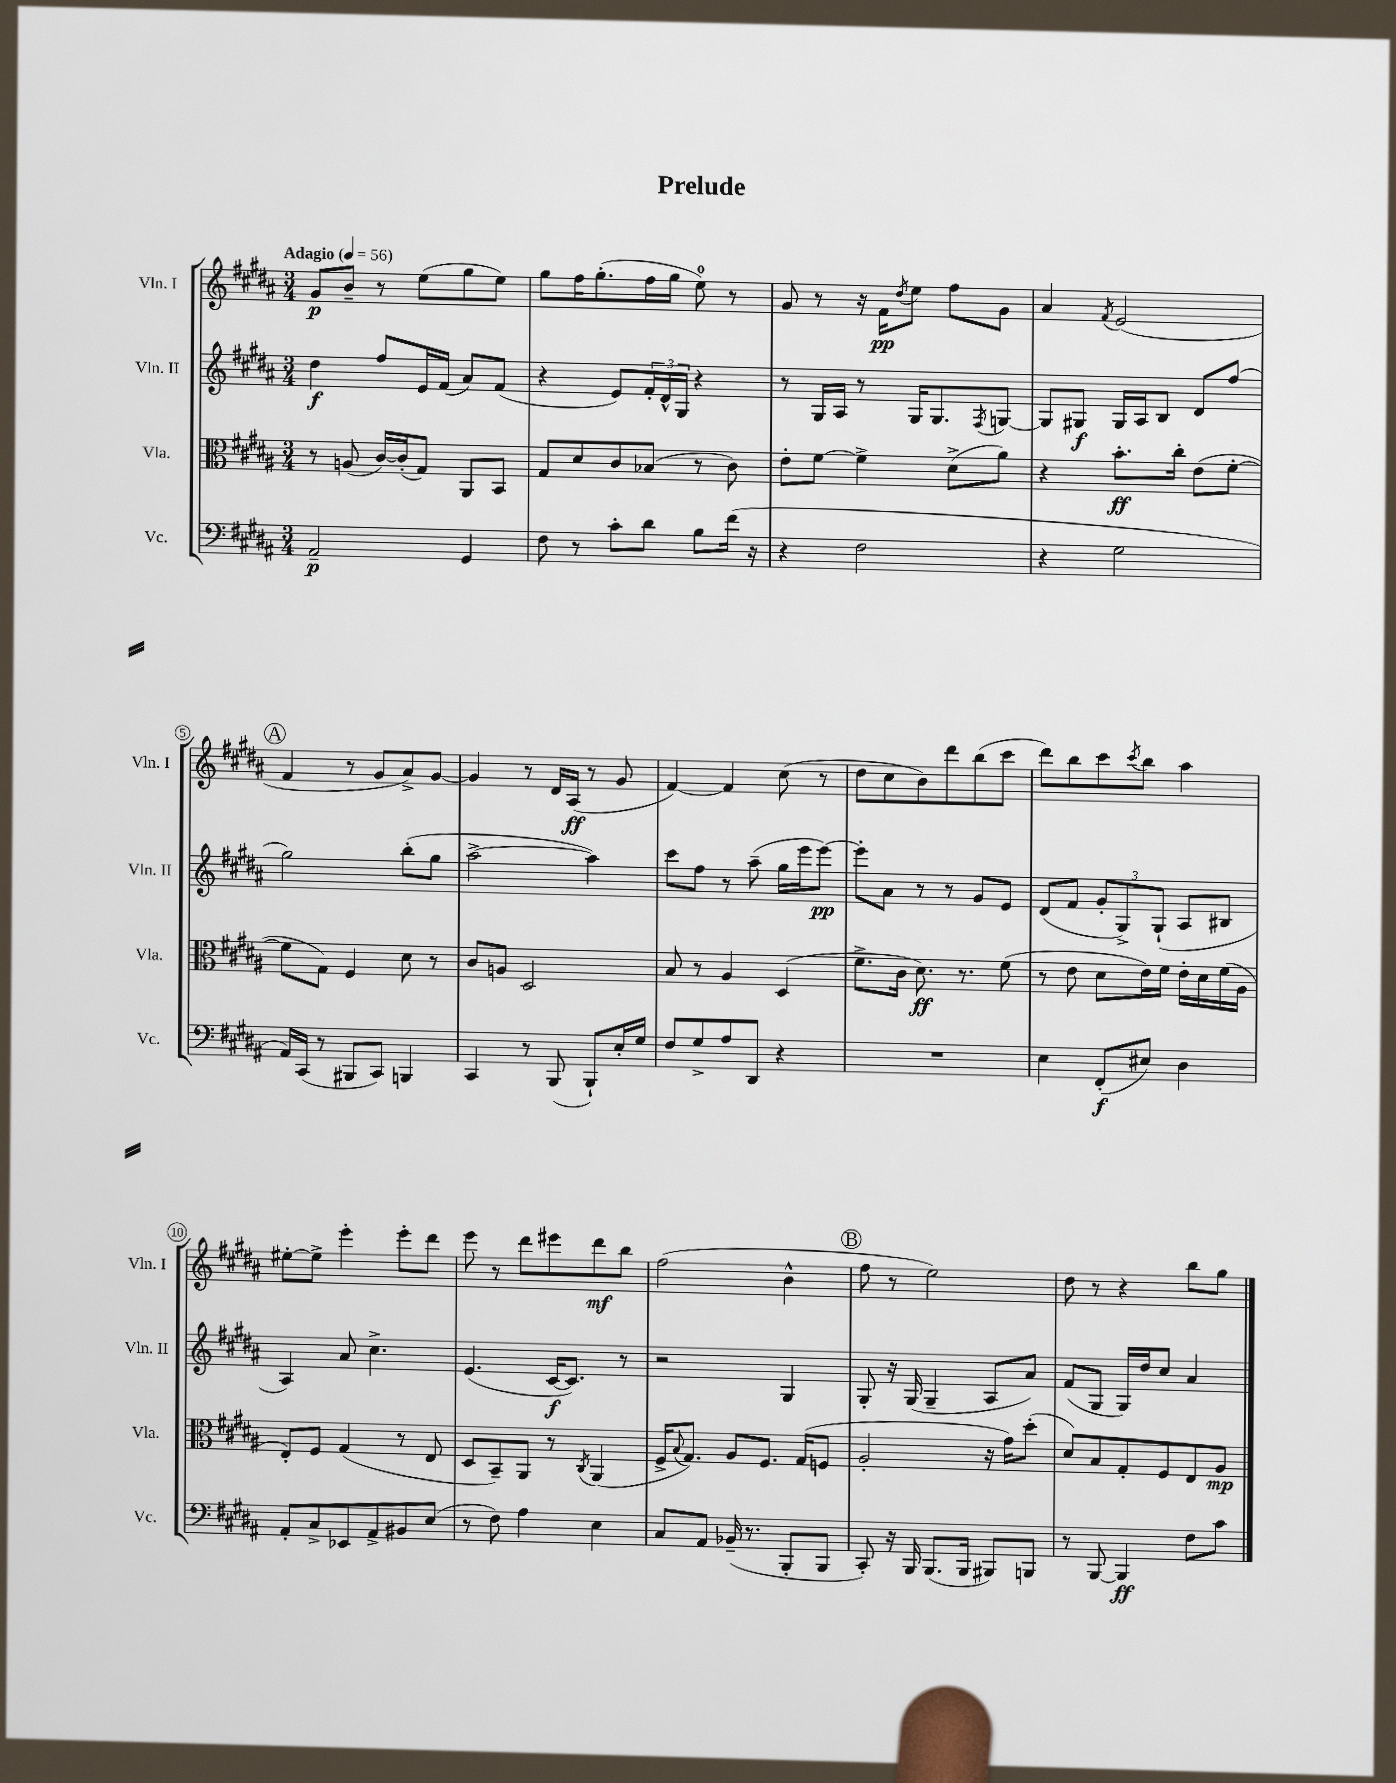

**kern	**dynam	**kern	**dynam	**kern	**dynam	**kern	**dynam
*part4	*part4	*part3	*part3	*part2	*part2	*part1	*part1
*staff4	*staff4	*staff3	*staff3	*staff2	*staff2	*staff1	*staff1
*I"Vc.	*	*I"Vla.	*	*I"Vln. II	*	*I"Vln. I	*
*I'Vc.	*	*I'Vla.	*	*I'Vln. II	*	*I'Vln. I	*
*clefF4	*	*clefC3	*	*clefG2	*	*clefG2	*
*k[f#c#g#d#a#]	*	*k[f#c#g#d#a#]	*	*k[f#c#g#d#a#]	*	*k[f#c#g#d#a#]	*
*M3/4	*	*M3/4	*	*M3/4	*	*M3/4	*
*MM56	*	*MM56	*	*MM56	*	*MM56	*
=1	=1	=1	=1	=1	=1	=1	=1
!	!	!	!	!	!	!LO:TX:a:B:t=Adagio	!
2AA#~/	p	8r	.	4dd#\	f	8g#/L	p
.	.	(8An/	.	.	.	8b~/J	.
.	.	[16c#/LL)	.	8ff#/L	.	8r	.
.	.	(16c#'/J]	.	.	.	.	.
.	.	8G#/J)	.	16e/L	.	(8ee\L	.
.	.	.	.	(16f#/JJ	.	.	.
4GG#/	.	8AA#/L	.	8a#/L)	.	8gg#\	.
.	.	8BB/J	.	(8f#/J	.	8ee\J)	.
=2	=2	=2	=2	=2	=2	=2	=2
8F#\	.	8G#/L	.	4r	.	8gg#\L	.
8r	.	8d#/	.	.	.	16ff#\K	.
.	.	.	.	.	.	(8.gg#'\	.
8c#'\L	.	8c#/	.	8e/L)	.	.	.
8d#\J	.	(8B-X/J	.	24f#'/L	.	16ff#\L	.
.	.	.	.	24d#^^/	.	.	.
.	.	.	.	.	.	16gg#\JJ	.
.	.	.	.	24G#/JJ	.	.	.
8B\L	.	8r	.	4r	.	8ee\)	.
(16f#\Jk	.	8c#\)	.	.	.	8r	.
16r	.	.	.	.	.	.	.
=3	=3	=3	=3	=3	=3	=3	=3
4r	.	8e'\L	.	8r	.	8g#/	.
.	.	[8f#\J	.	16G#/LL	.	8r	.
.	.	.	.	16A#/JJ	.	.	.
2F#\	.	4f#^\]	.	8r	.	16r	.
.	.	.	.	.	.	16f#\KL	pp
.	.	.	.	.	.	8qdd#/	.
.	.	.	.	16G#/KL	.	8ee\J	.
.	.	.	.	8.G#/	.	.	.
.	.	(8d#^\L	.	.	.	8ff#\L	.
.	.	.	.	8qF#/	.	.	.
.	.	8a#\J)	.	[8Gn/J	.	8g#\J	.
=4	=4	=4	=4	=4	=4	=4	=4
4r	.	4r	.	8G/L]	.	4a#/	.
.	.	.	.	8G#X/J	f	.	.
.	.	.	.	.	.	8qf#/	.
2G#\	.	8.b'\L	ff	16G#/LL	.	(2e/	.
.	.	.	.	16A#/J	.	.	.
.	.	.	.	8B/J	.	.	.
.	.	16cc#'\Jk	.	.	.	.	.
.	.	(8e\L	.	8d#/L	.	.	.
.	.	[8f#'\J	.	(8ff#/J	.	.	.
!!LO:LB:g=z
!!LO:REH:place=s1:t=A
=5	=5	=5	=5	=5	=5	=5	=5
16AA#/LL)	.	8f#\L]	.	2gg#\)	.	4f#/	.
(16CC#/JJ	.	.	.	.	.	.	.
8r	.	8G#\J)	.	.	.	.	.
8BBB#X/L	.	4F#/	.	.	.	8r	.
8CC#/J)	.	.	.	.	.	8g#/L	.
4BBBn/	.	8d#\	.	(8bb'\L	.	8a#^/)	.
.	.	8r	.	8gg#\J	.	[8g#/J	.
=6	=6	=6	=6	=6	=6	=6	=6
4CC#/	.	8c#/L	.	[2aa#^\	.	4g#/]	.
.	.	8An/J	.	.	.	.	.
8r	.	2D#/	.	.	.	8r	.
(8BBB/	.	.	.	.	.	16d#/LL	.
.	.	.	.	.	.	(16A#/JJ	ff
8BBB`/L)	.	.	.	4aa#\])	.	8r	.
16E'/L	.	.	.	.	.	8g#/	.
16G#/JJ	.	.	.	.	.	.	.
=7	=7	=7	=7	=7	=7	=7	=7
8F#/L	.	8B/	.	8ccc#\L	.	[4f#/)	.
8G#^/	.	8r	.	8ff#\J	.	.	.
8A#/	.	4A#/	.	8r	.	4f#/]	.
8DD#/J	.	.	.	(8aa#~\	.	.	.
4r	.	(4D#/	.	16gg#\LL	.	(8cc#\	.
.	.	.	.	16eee\J	.	.	.
.	.	.	.	[8eee\J)	pp	8r	.
=8	=8	=8	=8	=8	=8	=8	=8
2.r	.	8.f#^\L	.	8eee'\L]	.	8dd#\L	.
.	.	.	.	8a#\J	.	8cc#\	.
.	.	16c#\Jk	.	.	.	.	.
.	.	8.d#\)	ff	8r	.	8b\)	.
.	.	.	.	8r	.	8ddd#\	.
.	.	8.r	.	.	.	.	.
.	.	.	.	8g#/L	.	(8bb\	.
.	.	(8f#\	.	8e/J	.	8ccc#\J	.
=9	=9	=9	=9	=9	=9	=9	=9
4E\	.	8r	.	(8d#/L	.	8ddd#\L)	.
.	.	8e\	.	8f#/J	.	8bb\	.
(8FF#'/L	f	8d#\L	.	12g#'/L	.	8ccc#\	.
.	.	.	.	12G#^/)	.	.	.
.	.	.	.	.	.	8qccc#/	.
8E#X/J)	.	16e\L)	.	.	.	8bb\J	.
.	.	.	.	(12G#`/J	.	.	.
.	.	16f#\JJ	.	.	.	.	.
4D#\	.	16e'\LL	.	8A#/L	.	4aa#\	.
.	.	16d#\	.	.	.	.	.
.	.	(16f#\	.	8B#X/J	.	.	.
.	.	16A#\JJ	.	.	.	.	.
!!LO:LB:g=z
=10	=10	=10	=10	=10	=10	=10	=10
8AA#'/L	.	8E'/L)	.	4A#/)	.	[8ee#X'\L	.
8C#^/	.	8F#/J	.	.	.	8ee#^\J]	.
8EE-X/	.	(4G#/	.	8a#/	.	4eee'\	.
8AA#^/	.	.	.	4.cc#^\	.	.	.
8BB#X/	.	8r	.	.	.	8eee'\L	.
(8E/J	.	8E/	.	.	.	8ddd#\J	.
=11	=11	=11	=11	=11	=11	=11	=11
8r	.	8D#/L	.	(4.e/	.	8eee\	.
8F#\)	.	8BB~/)	.	.	.	8r	.
4A#\	.	8AA#/J	.	.	.	8ddd#\L	.
.	.	8r	.	[16c#/KL	f	8eee#X\	.
.	.	.	.	8.c#/J])	.	.	.
.	.	8qC#/	.	.	.	.	.
4E\	.	(4AA#/	.	.	.	8ddd#\	mf
.	.	.	.	8r	.	8bb\J	.
=12	=12	=12	=12	=12	=12	=12	=12
8C#/L	.	16F#^/KL	.	2r	.	(2ff#\	.
.	.	8qqB/	.	.	.	.	.
.	.	8.G#/J)	.	.	.	.	.
8AA#/J	.	.	.	.	.	.	.
(16BB-X~/	.	8A#/L	.	.	.	.	.
8.r	.	.	.	.	.	.	.
.	.	8.F#/J	.	.	.	.	.
8BBB'/L	.	.	.	4G#/	.	4b^^\	.
.	.	(16G#/KL	.	.	.	.	.
8BBB/J	.	8Fn/J	.	.	.	.	.
!!LO:REH:place=s1:t=B
=13	=13	=13	=13	=13	=13	=13	=13
8CC#'/)	.	2A#'/	.	8G#'/	.	8ff#\	.
16r	.	.	.	16r	.	8r	.
16BBB/	.	.	.	(16G#/	.	.	.
(8.BBB/L	.	.	.	4G#~/	.	2ee\)	.
16BBB/Jk	.	.	.	.	.	.	.
8BBB#X/L)	.	16r	.	8A#/L	.	.	.
.	.	16g#\KL)	.	.	.	.	.
8BBBn/J	.	(8dd#'\J	.	8a#/J)	.	.	.
=14	=14	=14	=14	=14	=14	=14	=14
8r	.	8d#/L)	.	(8f#/L	.	8dd#\	.
[8BBB/	.	8B/	.	8G#/J	.	8r	.
4BBB/]	ff	8G#'/	.	16G#/LL)	.	4r	.
.	.	.	.	16dd#/J	.	.	.
.	.	8F#/	.	8cc#/J	.	.	.
8F#\L	.	8E/	.	4a#/	.	8bb\L	.
8c#\J	.	8A#/J	mp	.	.	8gg#\J	.
==	==	==	==	==	==	==	==
*-	*-	*-	*-	*-	*-	*-	*-
